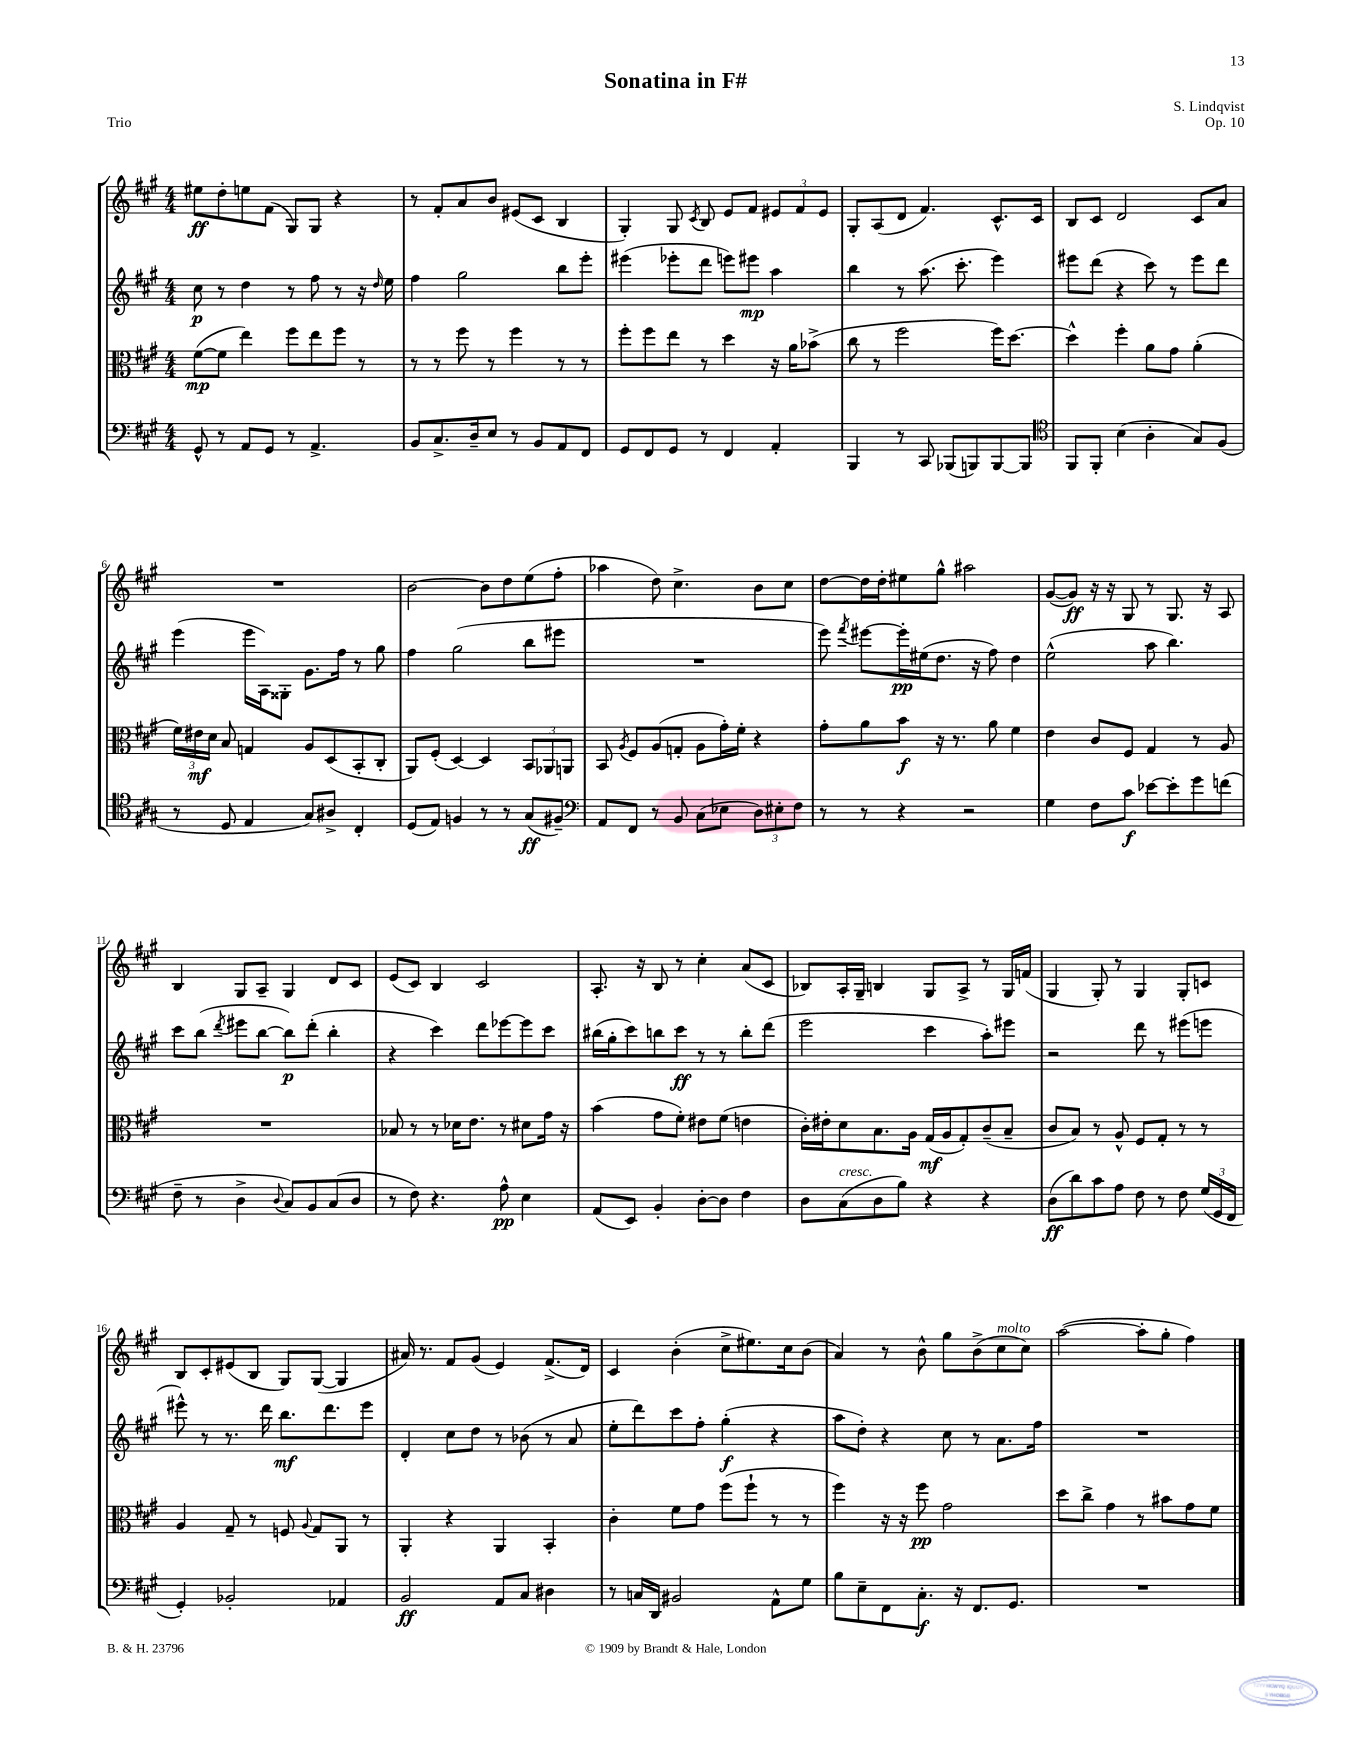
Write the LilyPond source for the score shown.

\header { title = "Sonatina in F#" composer = "S. Lindqvist" opus = "Op. 10" piece = "Trio" }
<<
\new StaffGroup <<
\new Staff = "s0" {
    \clef treble \key a \major \numericTimeSignature \time 4/4
    \autoBeamOff eis''8[\ff d''8-. e''8 fis'8]( gis8[) gis8] r4 |
    r8 fis'8[-. a'8 b'8] eis'8[( cis'8] b4 |
    gis4-.) gis8 \acciaccatura { cis'8 } b8 e'8[ fis'8] \tuplet 3/2 { eis'8[ fis'8 eis'8] } |
    gis8[-. a8( d'8] fis'4.) cis'8.[-^ cis'16] |
    b8[ cis'8] d'2 cis'8[ a'8] |
    R1 |
    b'2~ b'8[ d''8 e''8( fis''8]-. |
    aes''4 d''8) cis''4.-> b'8[ cis''8] |
    d''8[~ d''16 d''16-. eis''8 gis''8]-^ ais''2 |
    gis'8[~( gis'8]\ff) r16 r16 gis8 r8 gis8. r16 a8 |
    b4 gis8[ a8]-- gis4 d'8[ cis'8] |
    e'8[( cis'8]) b4 cis'2 |
    a8.-. r16 b8 r8 cis''4-. a'8[( cis'8] |
    bes8[) a16-. gis16]-- b4 gis8[ a8]-> r8 gis16[ f'16]( |
    gis4 gis8-.) r8 gis4 gis8[-. c'8] |
    b8[ cis'8-. eis'8( b8] gis8[) gis8]~( gis4 |
    ais'16) r8. fis'8[ gis'8]( e'4) fis'8.[->( d'16]) |
    cis'4 b'4-.( cis''8[-> eis''8.) cis''16 b'8]( |
    a'4) r8 b'8-^ gis''8[ b'8->( cis''8^\markup { \italic "molto" } cis''8]) |
    a''2~( a''8[-. gis''8]-. fis''4) \bar "|." |
}
\new Staff = "s1" {
    \clef treble \key a \major \numericTimeSignature \time 4/4
    \autoBeamOff cis''8\p r8 d''4 r8 fis''8 r8 r16 \grace { d''16 } e''16 |
    fis''4 gis''2 b''8[ e'''8]-. |
    eis'''4( ees'''8[-. d'''8] e'''8[) eis'''8]\mp a''4 |
    b''4 r8 a''8.( cis'''8.-. e'''4) |
    eis'''8[ d'''8]( r4 cis'''8) r8 eis'''8[ d'''8] |
    e'''4( e'''16[ a16) gisis8]-. gis'8.[ fis''16] r8 gis''8 |
    fis''4 gis''2( b''8[ eis'''8] |
    R1 |
    e'''8) \acciaccatura { fis'''8 } eis'''8[~ eis'''16-.\pp eis''16( d''8.] r16 fis''8) d''4 |
    e''2-^( a''8 b''4.) |
    cis'''8[ b''8]( \acciaccatura { d'''8 } eis'''8[ b''8]~ b''8[\p) d'''8]-.( b''4-. |
    r4 cis'''4) d'''8[ ees'''8~ ees'''8 cis'''8] |
    bis''16[( gis''16-. cis'''8) b''8 cis'''8]\ff r8 r8 b''8[-. d'''8]( |
    e'''2 cis'''4 a''8[-.) eis'''8] |
    r2 d'''8 r8 eis'''8[( e'''8] |
    eis'''8-^) r8 r8. d'''16 b''8.[\mf d'''8. eis'''8] |
    d'4-. cis''8[ d''8] r8 bes'8( r8 a'8 |
    e''8[-. d'''8) cis'''8 fis''8]-. gis''4-.\f( r4 |
    a''8[ d''8]-.) r4 cis''8 r8 a'8.[ fis''16] |
    R1 \bar "|." |
}
\new Staff = "s2" {
    \clef alto \key a \major \numericTimeSignature \time 4/4
    \autoBeamOff fis'8[~\mp( fis'8] e''4) fis''8[ e''8 fis''8] r8 |
    r8 r8 fis''8 r8 fis''4 r8 r8 |
    fis''8[-. fis''8 e''8] r8 d''4 r16 a'16[ bes'8]->( |
    cis''8 r8 fis''2 fis''16[) d''8.]~ |
    d''4-^ fis''4-. a'8[ gis'8] a'4-.( |
    \tuplet 3/2 { fis'16[) eis'16\mf d'16] } b8 g4 a8[ d8( b,8-. cis8]-. |
    a,8[) fis8]-.( d4~) d4 \tuplet 3/2 { b,8[ aes,8 a,8] } |
    b,8 \acciaccatura { a8 } fis8[ a8( g8]-. a8[ gis'16-.) fis'16]-. r4 |
    gis'8[-. a'8 b'8]\f r16 r8. a'8 fis'4 |
    e'4 cis'8[ fis8] gis4 r8 a8 |
    R1 |
    bes8 r8 r8 des'16[ e'8.] r8 dis'8[ gis'16] r16 |
    b'4( gis'8[ fis'8]-.) eis'8[ fis'8]( e'4 |
    cis'16[-.) eis'16-. d'8 b8. a16] gis16[\mf( a16 gis8-.) cis'8--( b8]-- |
    cis'8[ b8]) r8 a8-^ fis8[ gis8]-. r8 r8 |
    a4 gis8-- r8 f8 \appoggiatura { a8 } gis8[ a,8] r8 |
    a,4-. r4 a,4 b,4-. |
    cis'4-. fis'8[ gis'8] fis''8[( fis''8]-! r8 r8 |
    fis''4) r16 r16 fis''8\pp gis'2 |
    d''8[ cis''8]-> gis'4 r8 bis'8[ gis'8 fis'8] \bar "|." |
}
\new Staff = "s3" {
    \clef bass \key a \major \numericTimeSignature \time 4/4
    \autoBeamOff gis,8-^ r8 a,8[ gis,8] r8 a,4.-> |
    b,8[ cis8.-> d16-- e8] r8 b,8[ a,8 fis,8] |
    gis,8[ fis,8 gis,8] r8 fis,4 a,4-. |
    b,,4 r8 cis,8 bes,,8[( b,,8) b,,8~ b,,8] |
    \clef tenor fis,8[ fis,8]-. b4( a4-. gis8[) fis8]( |
    r8 d8 e4 gis8[) ais8]-> cis4-. |
    d8[( e8]) f4 r8 r8 gis8[\ff( fis8]--) |
    \clef bass a,8[ fis,8] r8 b,8 cis8[( ees8] \tuplet 3/2 { d8[) eis8-. fis8] } |
    r8 r8 r4 r2 |
    gis4 fis8[ cis'8]\f ees'8[~ ees'8-. gis'8 f'8]( |
    fis8-- r8 d4-> \appoggiatura { d8 } cis8[) b,8 cis8( d8] |
    r8 fis8) r4. a8-^\pp e4 |
    a,8[( e,8]) b,4-. d8[~-. d8] fis4 |
    d8[ cis8^\markup { \italic "cresc." }( d8 b8]) r4 r4 |
    d8[\ff( d'8) cis'8 a8] fis8 r8 fis8 \tuplet 3/2 { gis16[( gis,16 fis,16] } |
    gis,4-.) bes,2-. aes,4 |
    b,2\ff a,8[ cis8] dis4 |
    r8 c16[ d,16] bis,2 a,8[-^ gis8] |
    b8[ e8-- fis,8 cis8.]-.\f r16 fis,8.[ gis,8.] |
    R1 \bar "|." |
}
>>
>>
